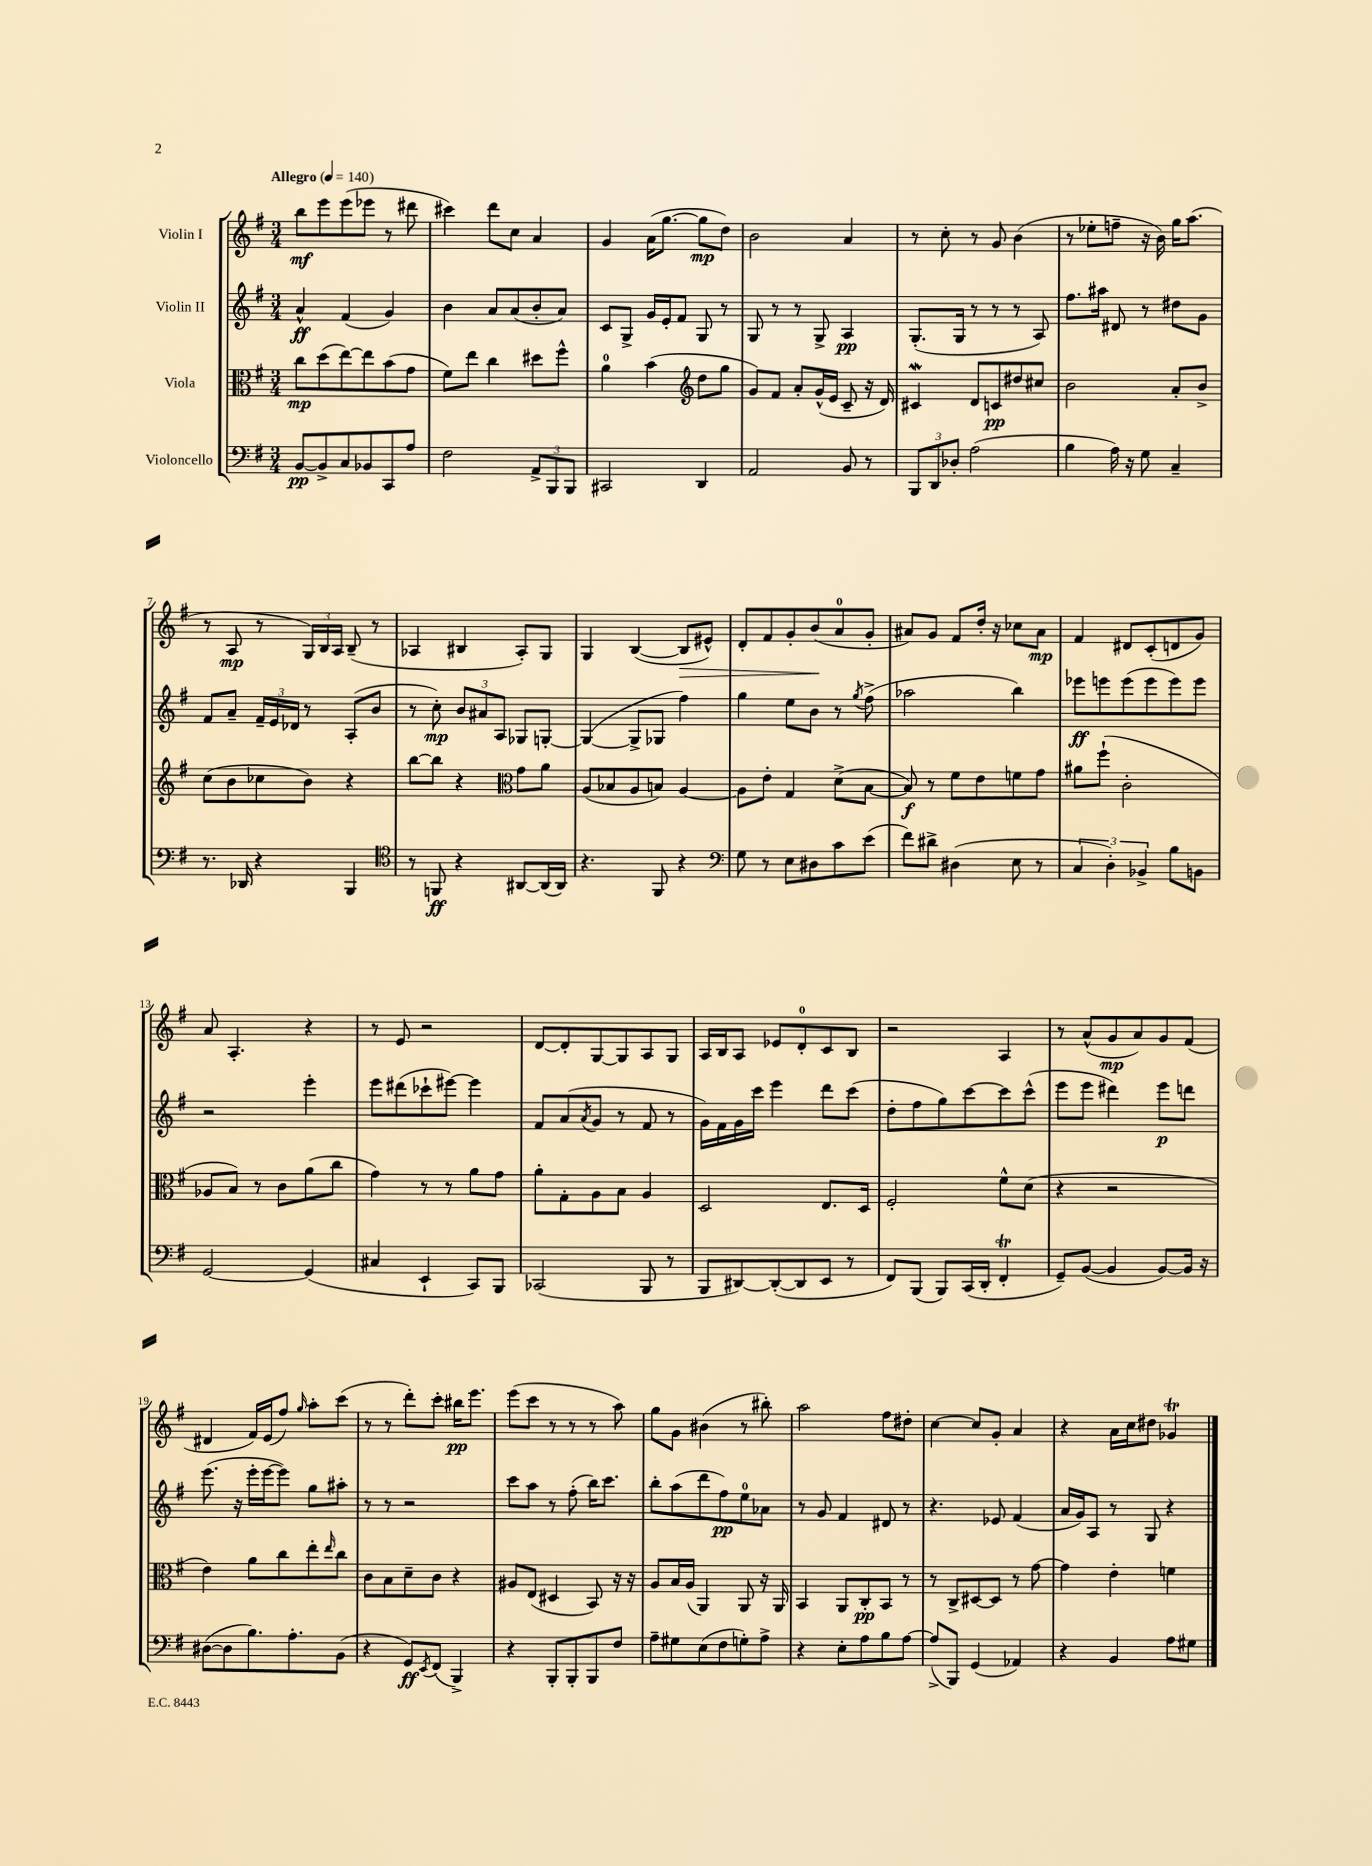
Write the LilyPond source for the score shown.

<<
\new StaffGroup <<
\new Staff = "s0" \with { instrumentName = "Violin I" } {
    \clef treble \key g \major \numericTimeSignature \time 3/4 \tempo "Allegro" 4 = 140
    b''8\mf e'''8 e'''8( ees'''8 r8 dis'''8 |
    cis'''4) d'''8 c''8 a'4 |
    g'4 a'16( g''8.~ g''8\mp d''8) |
    b'2 a'4 |
    r8 c''8-. r8 g'8 b'4( |
    r8 ees''8-. f''8-- r16 b'16) g''16 a''8.( |
    r8 a8\mp r8 \tuplet 3/2 { g16) b16 a16 } b8--( r8 |
    aes4 bis4 aes8-.) g8 |
    g4 b4~( b8\> eis'8-^) |
    d'8-. fis'8 g'8-. b'8\!( a'8-0 g'8-. |
    ais'8) g'8 fis'8 d''16-. r16 ces''8 ais'8\mp |
    fis'4 dis'8 c'8-.( d'8 g'8) |
    a'8 a4.-. r4 |
    r8 e'8 r2 |
    d'8~ d'8-. g8~ g8 a8 g8 |
    a16 b16 a8 ees'8 d'8-0-. c'8 b8 |
    r2 a4 |
    r8 a'8-^( g'8\mp a'8) g'8 fis'8( |
    dis'4 fis'16) e'16( fis''8) \grace { g''16 } a''8-. c'''8( |
    r8 r8 d'''8-.) c'''8-. bis''16\pp e'''8. |
    e'''8( c'''8 r8 r8 r8 a''8) |
    g''8 g'8 bis'4( r8 bis''8-.) |
    a''2 fis''8 dis''8-. |
    c''4~ c''8 g'8-. a'4 |
    r4 a'16 c''16 dis''8 ges'4\trill \bar "|." |
}
\new Staff = "s1" \with { instrumentName = "Violin II" } {
    \clef treble \key g \major \numericTimeSignature \time 3/4
    a'4-^\ff fis'4( g'4) |
    b'4 a'8 a'8( b'8-. a'8) |
    c'8 g8-> g'16 e'16-. fis'8 g8 r8 |
    g8 r8 r8 g8-> a4\pp |
    g8.-.( g16 r8 r8 r8 a8) |
    fis''8. ais''16 dis'8 r8 dis''8 g'8 |
    fis'8 a'8-- \tuplet 3/2 { fis'16-- e'16 des'16 } r8 a8-.( b'8 |
    r8 c''8-.\mp) \tuplet 3/2 { b'8 ais'8 a8 } ges8 g8~-. |
    g4~( g8-> ges8 fis''4) |
    g''4 e''8 b'8 r8 \acciaccatura { g''8 } fis''8->( |
    aes''2 b''4) |
    ees'''8\ff e'''8 e'''8( e'''8 e'''8) e'''8 |
    r2 e'''4-. |
    e'''8 dis'''8( ces'''8-! eis'''8~) eis'''4 |
    fis'8 a'8( \acciaccatura { a'8 } g'8 r8 fis'8 r8 |
    g'16) fis'16 g'16 c'''16 e'''4 d'''8 c'''8( |
    d''8-. fis''8 g''8) c'''8~ c'''8 c'''8-^( |
    e'''8 e'''8 dis'''4) e'''8\p d'''8 |
    e'''8.( r16 e'''16-. e'''16~ e'''8) g''8 ais''8-. |
    r8 r8 r2 |
    c'''8 a''8 r8 fis''8-.( b''16) c'''8. |
    b''8-. a''8( d'''8 fis''8\pp) e''8-0 aes'8 |
    r8 g'8 fis'4 dis'8 r8 |
    r4. ees'8 fis'4( |
    a'16 g'16) a8 r8 g8 r4 \bar "|." |
}
\new Staff = "s2" \with { instrumentName = "Viola" } {
    \clef alto \key g \major \numericTimeSignature \time 3/4
    c''8\mp d''8( e''8~) e''8 b'8( g'8 |
    fis'8) e''8 c''4 dis''8 fis''8-^ |
    a'4-0 b'4( \clef treble d''8 g''8 |
    g'8) fis'8 a'8-. g'16-^( e'16 c'8-- r16 d'16) |
    cis'4\mordent d'8 c'8\pp dis''8 cis''8 |
    b'2 a'8-. b'8-> |
    c''8( b'8 ces''8 b'8) r4 |
    b''8~ b''8 r4 \clef alto g'8 a'8 |
    a8( bes8 a8 b8) a4~ |
    a8 e'8-. g4 d'8->( b8~ |
    b8\f) r8 fis'8 e'8 f'8 g'8 |
    ais'8 fis''8-!( c'2-. |
    aes8 b8) r8 c'8 a'8( c''8 |
    g'4) r8 r8 a'8 g'8 |
    a'8-. g8-. a8 b8 a4 |
    d2 e8. d16 |
    fis2-. fis'8-^ d'8( |
    r4 r2 |
    e'4) a'8 c''8 e''8-. \grace { e''16 } c''8 |
    c'8 b8 d'8-- c'8 r4 |
    ais8 e8( dis4 b,8) r16 r16 |
    a8 b16 a16( a,4) a,8 r16 a,16 |
    b,4 a,8 c8-.\pp b,8 r8 |
    r8 c8-> dis8~ dis8 r8 g'8~ |
    g'4 e'4-. f'4 \bar "|." |
}
\new Staff = "s3" \with { instrumentName = "Violoncello" } {
    \clef bass \key g \major \numericTimeSignature \time 3/4
    b,8~\pp b,8-> c8 bes,8 c,8 a8 |
    fis2 \tuplet 3/2 { a,8-> b,,8 b,,8 } |
    cis,2 d,4 |
    a,2 b,8 r8 |
    \tuplet 3/2 { b,,8 d,8 des8-. } a2( |
    b4 a16) r16 g8 c4-- |
    r8. des,16 r4 b,,4 |
    \clef tenor r8 f,8\ff r4 ais,8~ ais,16( ais,16) |
    r4. fis,8 r4 |
    \clef bass g8 r8 e8 dis8 c'8 e'8( |
    fis'8) dis'8-> dis4( e8 r8 |
    \tuplet 3/2 { c4 d4-.) bes,4-> } b8 b,8 |
    g,2~ g,4( |
    cis4 e,4-! c,8) b,,8 |
    ces,2( b,,8 r8 |
    b,,8 dis,8~) dis,8~-.( dis,8 e,8 r8 |
    fis,8) b,,8( b,,8) c,16( d,16-. fis,4-.\trill |
    g,8--) b,8~( b,4 b,8~) b,16 r16 |
    dis8~( dis8 b8.) a8.-. b,8( |
    r4 g,8\ff) \acciaccatura { e,8 } fis,8( b,,4->) |
    r4 b,,8-. b,,8-. b,,8 fis8 |
    a8-- gis8 e8( fis8 g8-.) a8-> |
    r4 e8-. a8 b8 a8~ |
    a8->( b,,8) g,4( aes,4) |
    r4 b,4 a8 gis8 \bar "|." |
}
>>
>>
